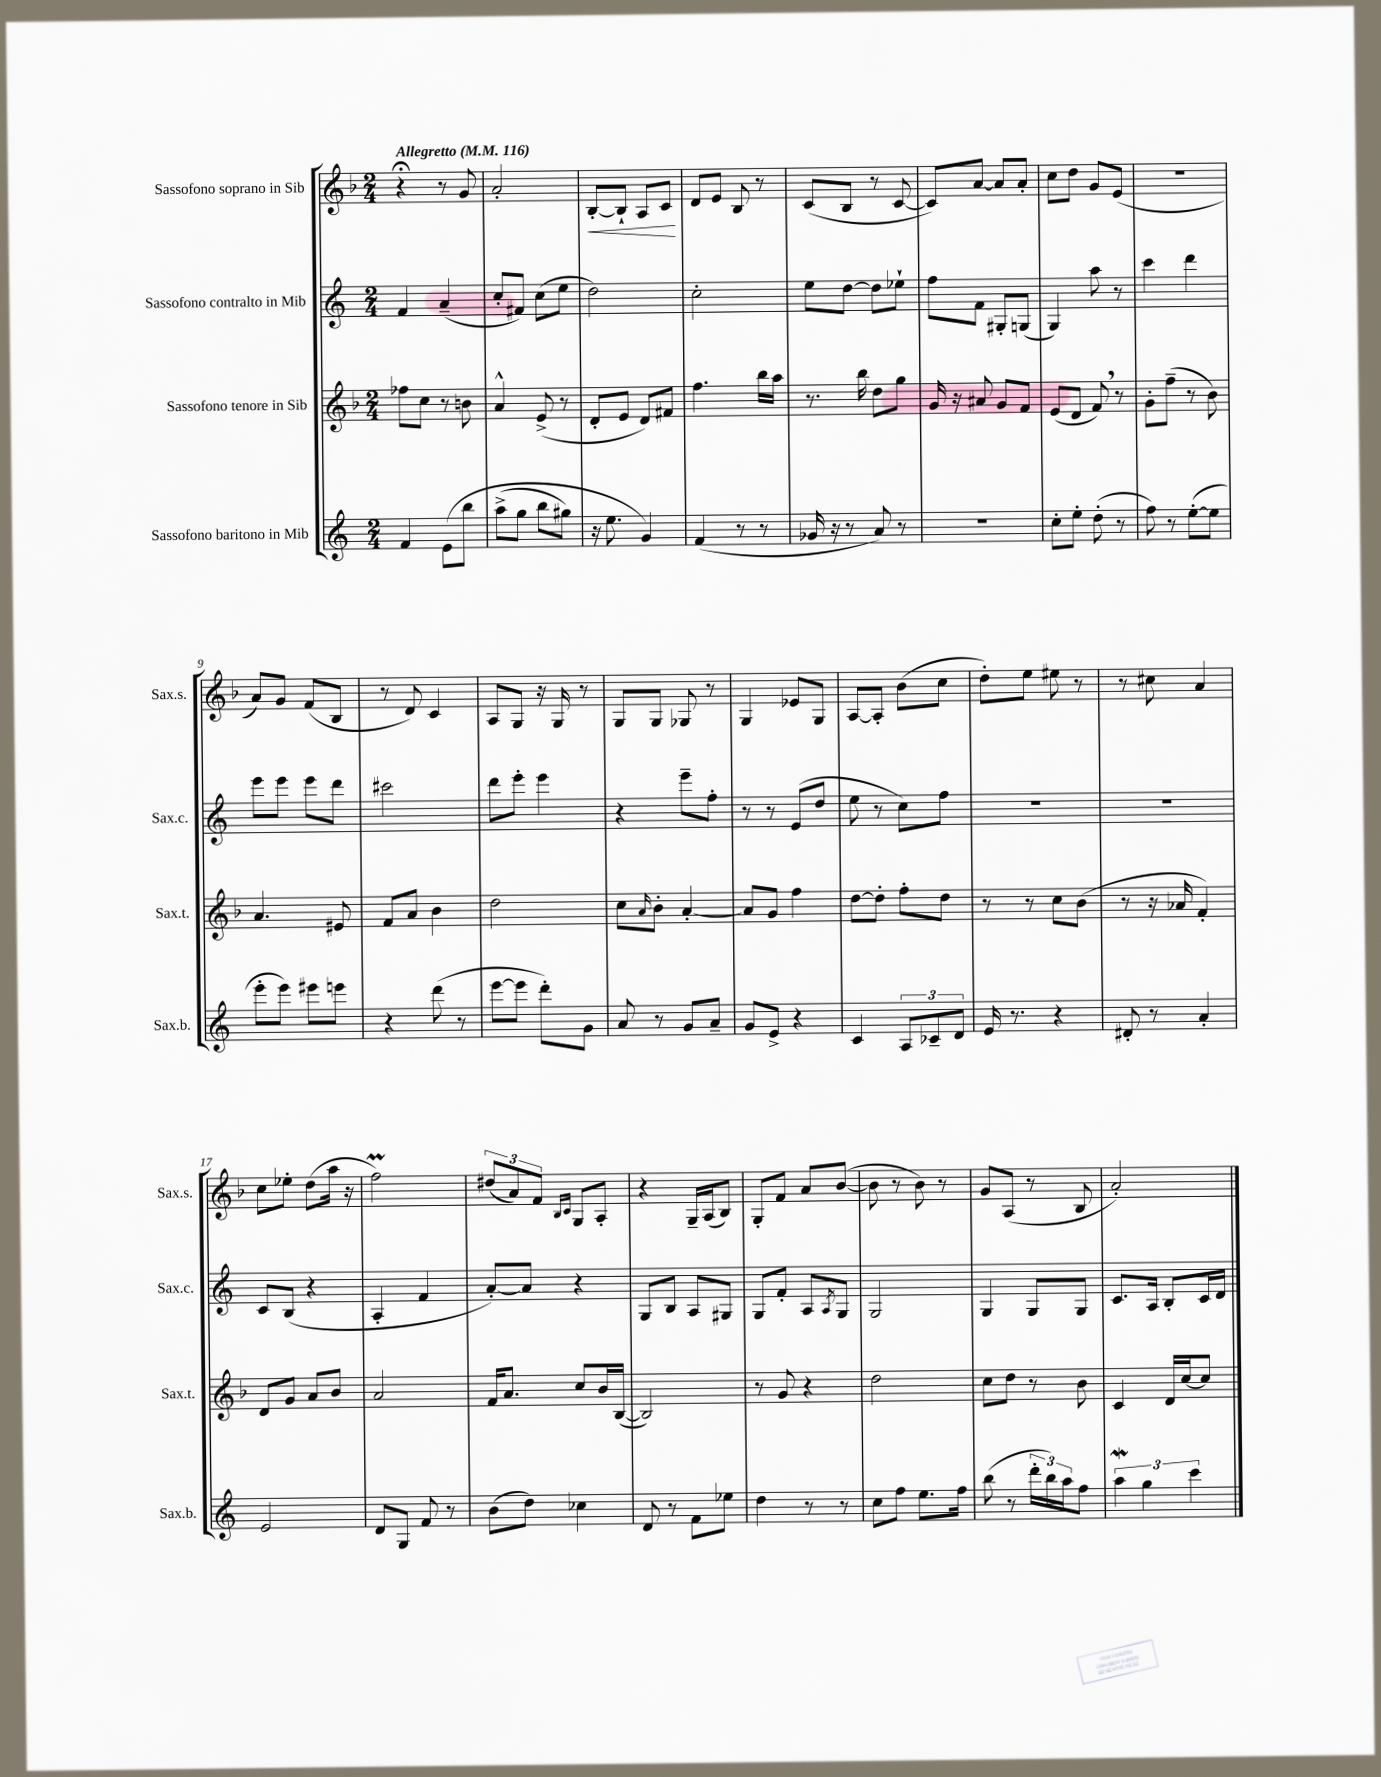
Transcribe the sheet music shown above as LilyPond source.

<<
\new StaffGroup <<
\new Staff = "s0" \with { instrumentName = "Sassofono soprano in Sib" shortInstrumentName = "Sax.s." } {
    \clef treble \key f \major \numericTimeSignature \time 2/4 \tempo "Allegretto" 4 = 116
    r4\fermata r8 g'8 |
    a'2-. |
    bes8~-.\< bes8-! a8 c'8\! |
    d'8 e'8 bes8 r8 |
    c'8( bes8 r8 c'8~ |
    c'8) a'8~ a'8 a'8-. |
    c''8 d''8 g'8 e'8( |
    R2 |
    a'8) g'8 f'8( bes8 |
    r8 d'8) c'4 |
    a8 g8 r16 g16 r8 |
    g8 g8 ges8 r8 |
    g4 ees'8 g8 |
    a8~ a8-. bes'8( c''8 |
    d''8-.) e''8 eis''8 r8 |
    r8 cis''8 a'4 |
    c''8 ees''8-. d''8( a''16 r16 |
    f''2\prall) |
    \tuplet 3/2 { dis''8( a'8) f'8 } \grace { bes16 c'16 } g8 a8-. |
    r4 g16-- a16( bes8) |
    g8-. f'8 a'8 bes'8~( |
    bes'8 r8 bes'8) r8 |
    g'8 a8( r8 bes8 |
    a'2-.) \bar "|." |
}
\new Staff = "s1" \with { instrumentName = "Sassofono contralto in Mib" shortInstrumentName = "Sax.c." } {
    \clef treble \key c \major \numericTimeSignature \time 2/4
    f'4 a'4--( |
    c''8-. fis'8) c''8( e''8 |
    d''2) |
    c''2-. |
    e''8 d''8~ d''8 ees''8-! |
    f''8 f'8 gis8-. g8( |
    g4) a''8 r8 |
    c'''4 d'''4 |
    e'''8 e'''8 e'''8 d'''8 |
    cis'''2 |
    d'''8 e'''8-. e'''4 |
    r4 e'''8-- f''8-. |
    r8 r8 e'8( d''8 |
    e''8 r8 c''8) f''8 |
    r2 |
    R2 |
    c'8 b8( r4 |
    a4-. f'4 |
    a'8~-.) a'8 r4 |
    g8 b8 a8 gis8 |
    g8 f'8-. a8 \acciaccatura { a8 } g8 |
    g2 |
    g4 g8 g8 |
    c'8. a16 b8-. c'16 d'16 \bar "|." |
}
\new Staff = "s2" \with { instrumentName = "Sassofono tenore in Sib" shortInstrumentName = "Sax.t." } {
    \clef treble \key f \major \numericTimeSignature \time 2/4
    fes''8 c''8 r8 b'8 |
    a'4-^ e'8->( r8 |
    d'8-. e'8 d'8) fis'8 |
    f''4. bes''16 a''16 |
    r8. bes''16 d''8 g''8 |
    g'16 r16 ais'8 g'8 f'8 |
    e'8( d'8 f'8) \breathe r8 |
    g'8-. f''8--( r8 bes'8) |
    a'4. eis'8 |
    f'8 a'8 bes'4 |
    d''2 |
    c''8 \grace { a'16 } bes'8-. a'4~-. |
    a'8 g'8 f''4 |
    d''8~ d''8-. f''8-. d''8 |
    r8 r8 c''8 bes'8( |
    r8 r16 aes'16 f'4-.) |
    d'8 g'8 a'8 bes'8 |
    a'2 |
    f'16 a'8. c''8 bes'16 bes16~( |
    bes2) |
    r8 g'8 r4 |
    d''2 |
    c''8 d''8 r8 bes'8 |
    c'4 d'16 c''16~ c''8 \bar "|." |
}
\new Staff = "s3" \with { instrumentName = "Sassofono baritono in Mib" shortInstrumentName = "Sax.b." } {
    \clef treble \key c \major \numericTimeSignature \time 2/4
    f'4 e'8\( b''8 |
    a''8->( g''8 b''8 gis''8) |
    r16 e''8. g'4\) |
    f'4( r8 r8 |
    ges'16 r16 r8 a'8) r8 |
    R2 |
    c''8-. e''8-. d''8-.( r8 |
    f''8) r8 e''8~-.( e''8 |
    e'''8-. e'''8) eis'''8 e'''8 |
    r4 d'''8( r8 |
    e'''8~ e'''8 d'''8-.) g'8 |
    a'8 r8 g'8 a'8-- |
    g'8 e'8-> r4 |
    c'4 \tuplet 3/2 { a8 ces'8-- d'8 } |
    e'16 r8. r4 |
    dis'8-. r8 a'4-. |
    e'2 |
    d'8 g8 f'8 r8 |
    b'8( d''8) ces''4 |
    d'8 r8 f'8 ees''8 |
    d''4 r8 r8 |
    c''8 f''8 e''8. f''16 |
    b''8( r8 \tuplet 3/2 { d'''16-. b''16) a''16 } f''8 |
    \tuplet 3/2 { a''4\mordent g''4 c'''4 } \bar "|." |
}
>>
>>
